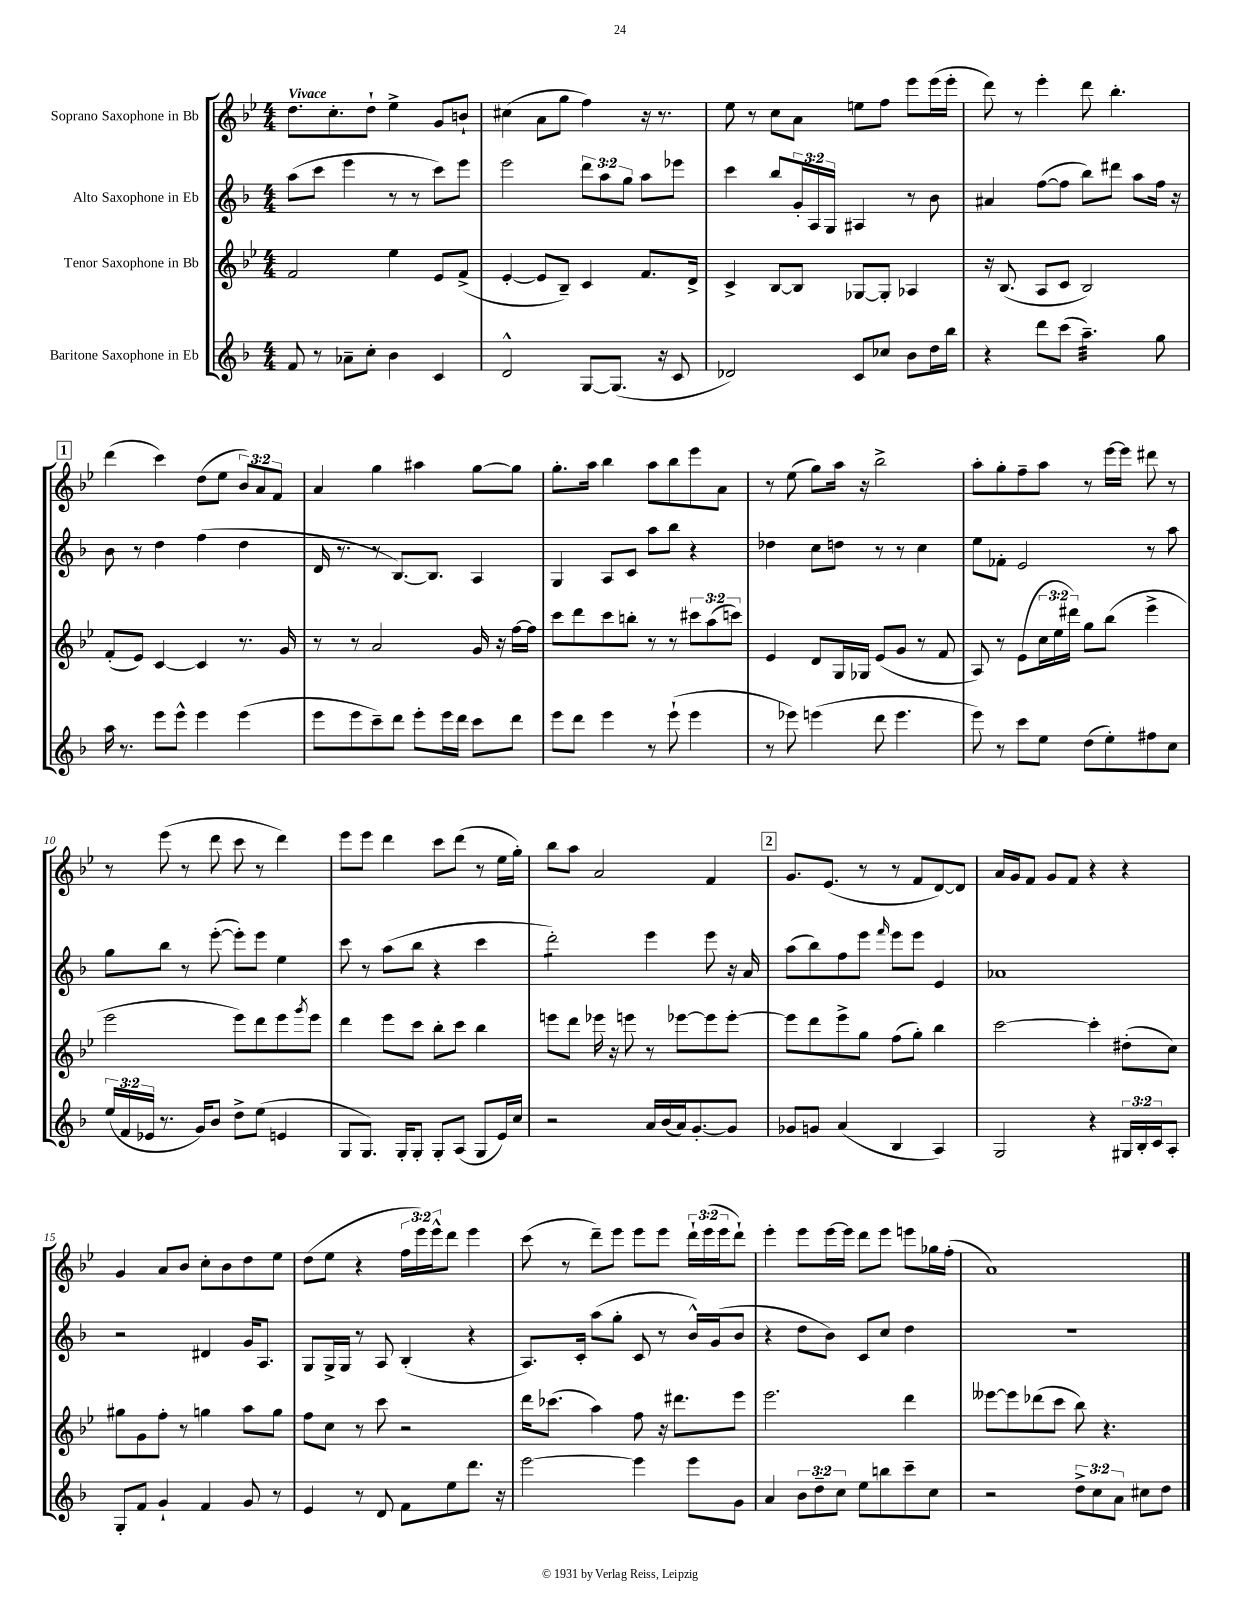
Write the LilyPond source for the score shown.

<<
\new StaffGroup <<
\new Staff = "s0" \with { instrumentName = "Soprano Saxophone in Bb" } {
    \clef treble \key bes \major \numericTimeSignature \time 4/4 \override Staff.TupletNumber.text = #tuplet-number::calc-fraction-text \tempo "Vivace"
    d''8. c''8.-. d''8-! ees''4-> g'8 b'8-! |
    cis''4( a'8 g''8 f''4) r16 r8. |
    ees''8 r8 c''8 a'8 e''8 f''8 ees'''8 ees'''16( ees'''16-. |
    d'''8) r8 ees'''4-. d'''8 bes''4.-. |
    \mark \markup { \box "1" } d'''4( c'''4) d''8( ees''8 \tuplet 3/2 { bes'8) a'8 f'8 } |
    a'4 g''4 ais''4 g''8~ g''8 |
    g''8.-. a''16 bes''4 a''8 bes''8 ees'''8 a'8 |
    r8 ees''8( g''8) a''16 r16 bes''2-> |
    a''8-. g''8-. f''8-- a''8 r8 ees'''16~ ees'''16 dis'''8 r8 |
    r8 ees'''8( r8 d'''8 c'''8 r8 d'''4) |
    ees'''8 ees'''8 d'''4 c'''8 d'''8( r8 ees''16 g''16-.) |
    bes''8 a''8 a'2 f'4 |
    \mark \markup { \box "2" } g'8. ees'8.( r8 r8 f'8 d'8~) d'8 |
    a'16 g'16 f'8 g'8 f'8 r4 r4 |
    g'4 a'8 bes'8 c''8-. bes'8 d''8 ees''8 |
    d''8( ees''8 r4 \tuplet 3/2 { f''16 ees'''16) ees'''16-^ } d'''8 ees'''4 |
    c'''8( r8 d'''8--) ees'''8 ees'''8 ees'''8 \tuplet 3/2 { d'''16-! ees'''16( ees'''16 } d'''8-!) |
    ees'''4-. ees'''8 ees'''16~ ees'''16 d'''8 ees'''8 e'''8 ges''16 f''16-.( |
    a'1) \bar "|." |
}
\new Staff = "s1" \with { instrumentName = "Alto Saxophone in Eb" } {
    \clef treble \key f \major \numericTimeSignature \time 4/4 \override Staff.TupletNumber.text = #tuplet-number::calc-fraction-text
    a''8( c'''8 e'''4 r8 r8 c'''8) e'''8 |
    e'''2 \tuplet 3/2 { d'''8 a''8 g''8 } a''8 ees'''8 |
    c'''4 bes''8 \tuplet 3/2 { g'16-. a16 g16 } ais4 r8 bes'8 |
    ais'4 f''8~( f''8 bes''8) dis'''8 a''8 f''16 r16 |
    \mark \markup { \box "1" } bes'8 r8 d''4 f''4( d''4 |
    d'16 r8. r8 bes8.~) bes8. a4 |
    g4 a8 c'8 a''8 bes''8 r4 |
    des''4 c''8 d''8 r8 r8 c''4 |
    e''8 fes'8-. e'2 r8 a''8 |
    g''8 bes''8 r8 e'''8~-.( e'''8-.) e'''8 e''4 |
    c'''8 r8 a''8( bes''8 r4 c'''4 |
    d'''2:8-.) e'''4 e'''8 r16 a'16 |
    \mark \markup { \box "2" } a''8( bes''8) f''8 e'''8 \grace { f'''16 } e'''8 e'''8 e'4 |
    aes'1 |
    r2 dis'4 g'16 a8. |
    g8 g16-> g16 r8 a8 bes4-.( r4 |
    a8.) c'16-. a''8( g''8-. c'8 r8 bes'16-^) g'16( bes'8 |
    r4 d''8 bes'8) c'8 c''8 d''4 |
    r1 \bar "|." |
}
\new Staff = "s2" \with { instrumentName = "Tenor Saxophone in Bb" } {
    \clef treble \key bes \major \numericTimeSignature \time 4/4 \override Staff.TupletNumber.text = #tuplet-number::calc-fraction-text
    f'2 ees''4 ees'8 f'8->( |
    ees'4~-. ees'8 bes8--) c'4 f'8. d'16-> |
    c'4-> bes8~ bes8 ges8~ ges8-. aes4 |
    r16 bes8.( a8 c'8 bes2) |
    \mark \markup { \box "1" } f'8-.( ees'8) c'4~ c'4 r8. g'16 |
    r8 r8 a'2 g'16 r16 f''16~ f''16 |
    c'''8 d'''8 c'''8 b''8-. r8 r8 \tuplet 3/2 { cis'''8 a''8( c'''8) } |
    ees'4 d'8 g16 ges16 ees'8( g'8 r8 f'8 |
    a8) r8 ees'8( \tuplet 3/2 { c''16 ees''16 dis'''16) } g''8 bes''8( ees'''4-> |
    ees'''2 ees'''8) d'''8 ees'''8 \acciaccatura { g'''8 } ees'''8 |
    d'''4 ees'''8 c'''8 bes''8-. c'''8 bes''4 |
    e'''8 d'''8 ees'''16 r16 e'''8 r8 ees'''8~ ees'''8 ees'''8~-. |
    \mark \markup { \box "2" } ees'''8 d'''8 ees'''8-> g''8 f''8( g''8-.) bes''4 |
    c'''2~ c'''4-. dis''8-.( c''8) |
    gis''8 g'8 f''8-. r8 g''4 a''8 g''8 |
    f''8 c''8 r8 c'''8 r2 |
    d'''16 ces'''8.( a''4) f''8 r16 dis'''8. ees'''8 |
    ees'''2. d'''4 |
    eeses'''8~ eeses'''8 des'''8( c'''8 bes''8) r4. \bar "|." |
}
\new Staff = "s3" \with { instrumentName = "Baritone Saxophone in Eb" } {
    \clef treble \key f \major \numericTimeSignature \time 4/4 \override Staff.TupletNumber.text = #tuplet-number::calc-fraction-text
    f'8 r8 aes'8-- c''8-. bes'4 c'4 |
    d'2-^ g8~ g8.( r16 c'8 |
    des'2) c'8 ces''8 bes'8 d''16 bes''16 |
    r4 d'''8 c'''8( a''4.:32--) g''8 |
    \mark \markup { \box "1" } a''16 r8. e'''8 e'''8-^ e'''4 e'''4( |
    e'''8 e'''8 c'''8--) d'''8 e'''8-. e'''16 d'''16 c'''8 d'''8 |
    e'''8 d'''8 e'''4 r8 e'''8-!( e'''4 |
    r8 ees'''8) e'''4( d'''8 e'''4. |
    e'''8) r8 c'''8 e''8 d''8( e''8-.) fis''8 c''8 |
    \tuplet 3/2 { e''16( f'16 ees'16 } r8. g'16) bes'8 d''8-> e''8( e'4 |
    g8 g8.) g16-. g8-. g8-. a8( g8 e'16) c''16 |
    r2 a'16 bes'16( a'16) g'8.~-. g'8 |
    \mark \markup { \box "2" } ges'8 g'8 a'4( bes4 a4) |
    g2 r4 \tuplet 3/2 { gis16 bes16-. c'16 } a8-. |
    g8-. f'8 g'4-! f'4 g'8 r8 |
    e'4 r8 d'8 f'8 e''8 d'''8. r16 |
    e'''2~ e'''4 e'''8 g'8 |
    a'4 \tuplet 3/2 { bes'8 d''8-- c''8 } e''8 b''8 c'''8-- c''8 |
    r2 \tuplet 3/2 { d''8-> c''8 a'8 } cis''8 d''8 \bar "|." |
}
>>
>>
